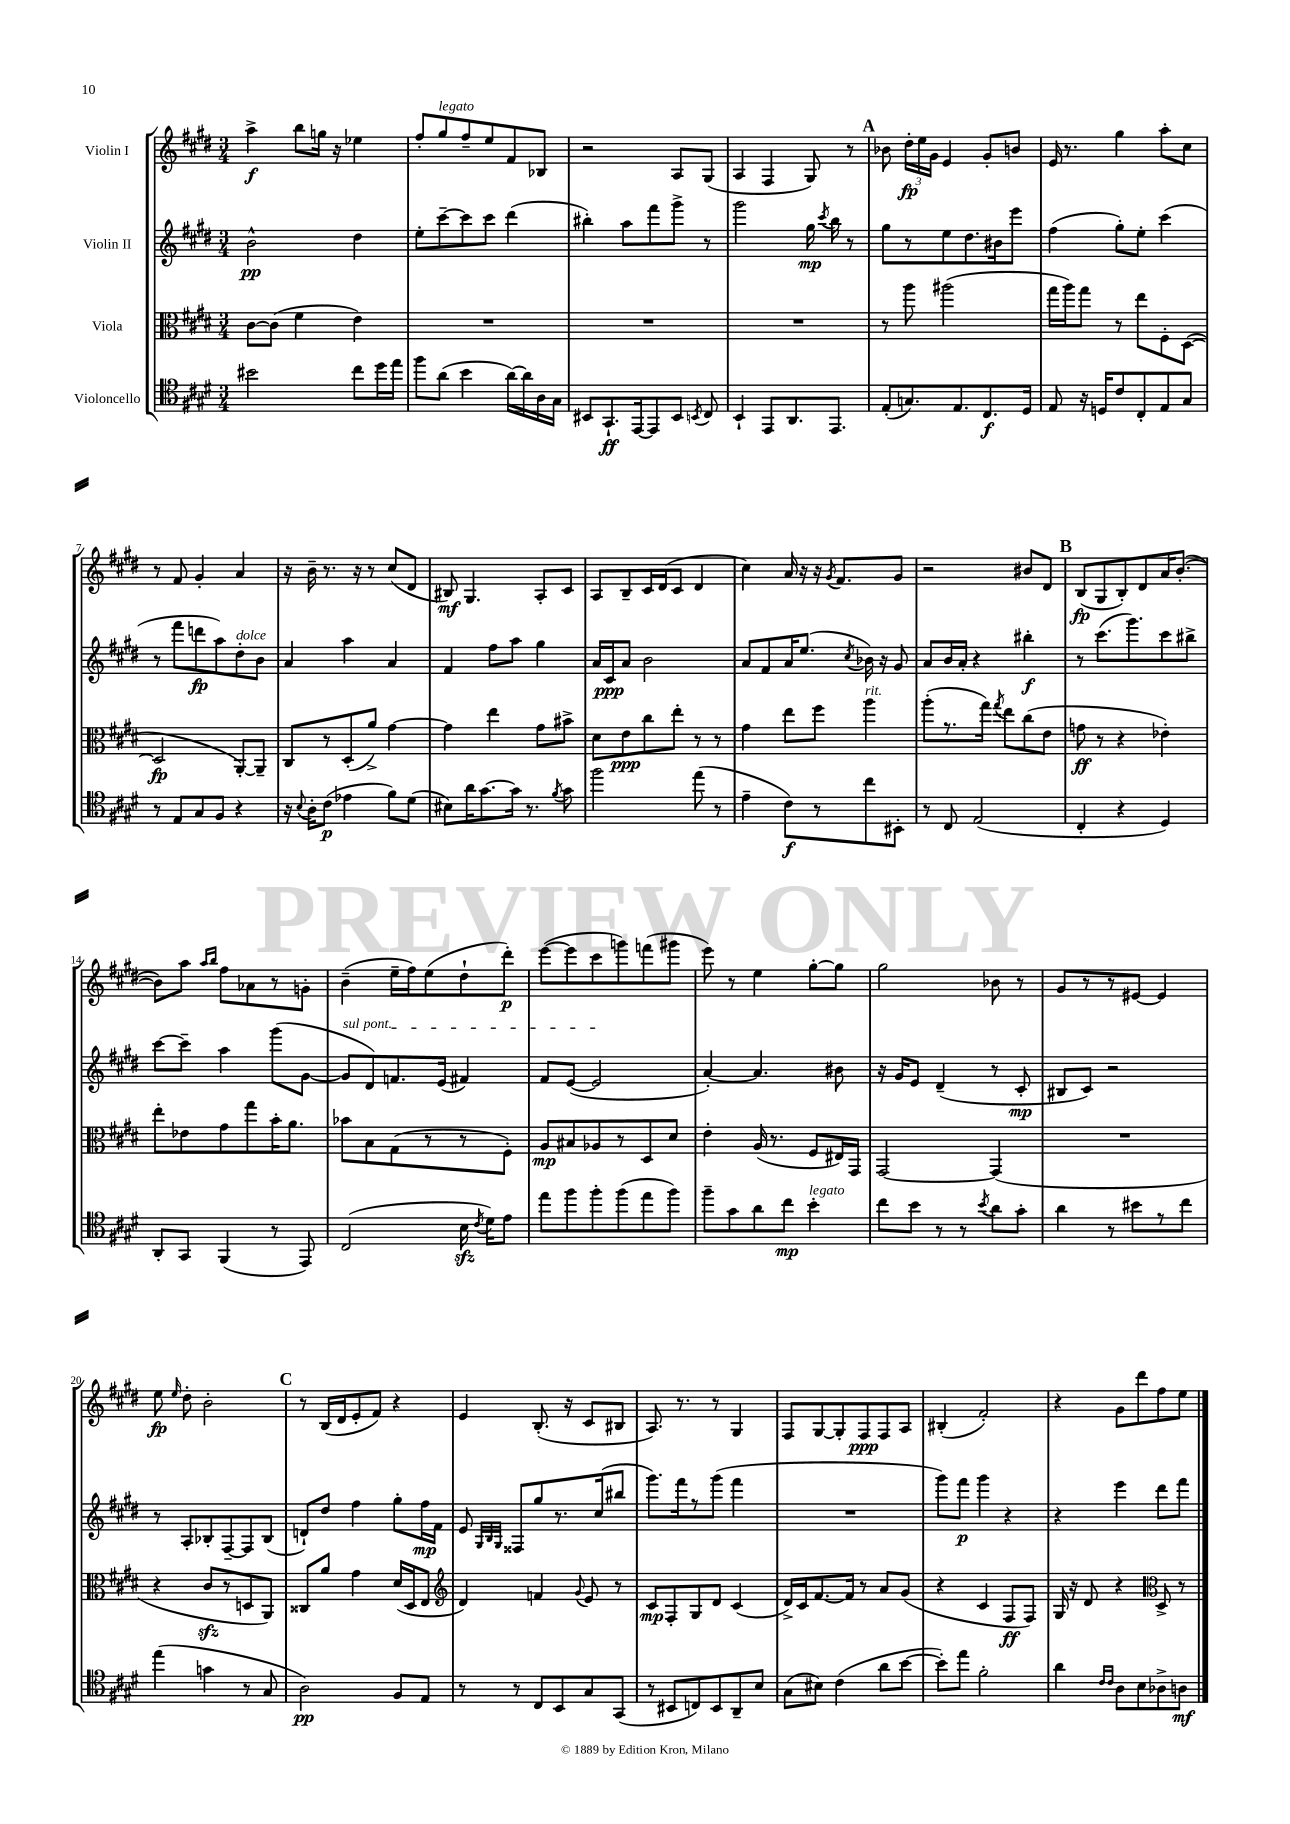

**kern	**dynam	**kern	**dynam	**kern	**dynam	**kern	**dynam
*part4	*part4	*part3	*part3	*part2	*part2	*part1	*part1
*staff4	*staff4	*staff3	*staff3	*staff2	*staff2	*staff1	*staff1
*I"Violoncello	*	*I"Viola	*	*I"Violin II	*	*I"Violin I	*
*clefC4	*	*clefC3	*	*clefG2	*	*clefG2	*
*k[f#c#g#d#]	*	*k[f#c#g#d#]	*	*k[f#c#g#d#]	*	*k[f#c#g#d#]	*
*M3/4	*	*M3/4	*	*M3/4	*	*M3/4	*
=1	=1	=1	=1	=1	=1	=1	=1
2b#X\	.	[8c#\L	.	2b^^\	pp	4aa^\	f
.	.	(8c#\J]	.	.	.	.	.
.	.	4f#\	.	.	.	8bb\L	.
.	.	.	.	.	.	16ggn\Jk	.
.	.	.	.	.	.	16r	.
8cc#\L	.	4e\)	.	4dd#\	.	4ee-X\	.
16dd#\L	.	.	.	.	.	.	.
16ee\JJ	.	.	.	.	.	.	.
=2	=2	=2	=2	=2	=2	=2	=2
8ff#\L	.	2.r	.	8ee'\L	.	8ff#'/L	.
!	!	!	!	!	!	!LO:TX:a:i:t=legato	!
(8a\J	.	.	.	[8ccc#~\	.	8gg#/	.
4b\	.	.	.	8ccc#\]	.	8ff#~/	.
.	.	.	.	8ccc#\J	.	8ee/	.
[16a\LL)	.	.	.	(4ddd#\	.	8f#/	.
16a\]	.	.	.	.	.	.	.
16A\	.	.	.	.	.	8B-X/J	.
16G#\JJ	.	.	.	.	.	.	.
=3	=3	=3	=3	=3	=3	=3	=3
8BB#X/L	.	2.r	.	4bb#X'\)	.	2r	.
8.GG#`/	ff	.	.	.	.	.	.
.	.	.	.	8aa\L	.	.	.
[16EE/k	.	.	.	.	.	.	.
8EE/]	.	.	.	8fff#\	.	.	.
8BB#/J	.	.	.	8ggg#^\J	.	8A/L	.
8qBBn/	.	.	.	.	.	.	.
8C#/	.	.	.	8r	.	(8G#/J	.
=4	=4	=4	=4	=4	=4	=4	=4
4BB`/	.	2.r	.	2ggg#\	.	4A/	.
8EE/L	.	.	.	.	.	4F#/	.
8.AA/	.	.	.	.	.	.	.
.	.	.	.	16gg#\	mp	8G#/)	.
.	.	.	.	8qccc#/	.	.	.
8.EE/J	.	.	.	16bb\	.	.	.
.	.	.	.	8r	.	8r	.
!!LO:REH:place=s1:t=A
=5	=5	=5	=5	=5	=5	=5	=5
(8E'/L	.	8r	.	8gg#\L	.	8b-X\	.
8.Gn/)	.	8aa\	.	8r	.	24dd#'\LL	fp
.	.	.	.	.	.	24ee\	.
.	.	.	.	.	.	24g#\JJ	.
.	.	(2aa#X\	.	8ee\	.	4e/	.
8.E/	.	.	.	.	.	.	.
.	.	.	.	8.dd#\	.	.	.
8.C#/	f	.	.	.	.	8g#'/L	.
.	.	.	.	16b#X\k	.	.	.
.	.	.	.	8eee\J	.	8bn/J	.
16D#/Jk	.	.	.	.	.	.	.
=6	=6	=6	=6	=6	=6	=6	=6
8E/	.	16gg#\LL	.	(4ff#\	.	16e/	.
.	.	16aa\J)	.	.	.	8.r	.
16r	.	8gg#\J	.	.	.	.	.
16Dn/KL	.	.	.	.	.	.	.
8c#/	.	8r	.	8gg#'\L)	.	4gg#\	.
8C#'/	.	8ee\L	.	8ee'\J	.	.	.
8E/	.	8F#'\	.	(4ccc#\	.	8aa'\L	.
8G#/J	.	([8D#\J	.	.	.	8cc#\J	.
!!LO:LB:g=z
=7	=7	=7	=7	=7	=7	=7	=7
8r	.	2D#/]	fp	8r	.	8r	.
8E/L	.	.	.	8fff#\L	.	8f#/	.
8G#/	.	.	.	8dddn\	fp	4g#'/	.
8F#/J	.	.	.	8aa\)	.	.	.
!	!	!	!	!LO:TX:a:i:t=dolce	!	!	!
4r	.	[8AA'/L)	.	8dd#'\	.	4a/	.
.	.	8AA~/J]	.	8b\J	.	.	.
=8	=8	=8	=8	=8	=8	=8	=8
16r	.	8C#/L	.	4a/	.	16r	.
8qqB/	.	.	.	.	.	.	.
16A'\KL	.	.	.	.	.	16b~\	.
(8c#\J	p	8r	.	.	.	8.r	.
4e-X\	.	(8D#'/	.	4aa\	.	.	.
.	.	.	.	.	.	16r	.
.	.	8a^/J)	.	.	.	8r	.
8f#\L)	.	[4g#\	.	4a/	.	(8cc#/L	.
(8d#\J	.	.	.	.	.	8d#/J	.
=9	=9	=9	=9	=9	=9	=9	=9
8B#X\L)	.	4g#\]	.	4f#/	.	8B#X/)	mf
16a\K	.	.	.	.	.	4.G#/	.
[8.g#\	.	.	.	.	.	.	.
.	.	4ee\	.	8ff#\L	.	.	.
16g#\Jk]	.	.	.	8aa\J	.	.	.
8.r	.	.	.	.	.	.	.
.	.	8g#\L	.	4gg#\	.	8A'/L	.
8qf#/	.	.	.	.	.	.	.
8g#\	.	8b#X^\J	.	.	.	8c#/J	.
=10	=10	=10	=10	=10	=10	=10	=10
2ff#\	.	8d#\L	.	16a/LL	.	8A/L	.
.	.	.	.	16c#/J	ppp	.	.
.	.	8e\	ppp	8a/J	.	8B~/	.
.	.	8cc#\	.	2b\	.	16c#/L	.
.	.	.	.	.	.	(16d#/J	.
.	.	8ee'\J	.	.	.	8c#/J	.
(8ee\	.	8r	.	.	.	4d#/	.
8r	.	8r	.	.	.	.	.
=11	=11	=11	=11	=11	=11	=11	=11
4e~\	.	4g#\	.	8a/L	.	4cc#\)	.
.	.	.	.	8f#/	.	.	.
8c#\L)	f	8ee\L	.	16a/K	.	16a/	.
.	.	.	.	(8.ee/J	.	16r	.
8r	.	8ff#\J	.	.	.	16r	.
.	.	.	.	.	.	8qg#/	.
.	.	.	.	.	.	8.f#/L	.
.	.	.	.	8qcc#/	.	.	.
!	!	!LO:TX:a:i:t=rit.	!	!	!	!	!
8cc#\	.	4aa\	.	16b-X\)	.	.	.
.	.	.	.	16r	.	.	.
8BB#X'\J	.	.	.	8g#/	.	8g#/J	.
=12	=12	=12	=12	=12	=12	=12	=12
8r	.	(8aa'\L	.	8a/L	.	2r	.
8C#/	.	8.r	.	16b/L	.	.	.
.	.	.	.	16a'/JJ	.	.	.
(2E/	.	.	.	4r	.	.	.
.	.	16gg#\Jk)	.	.	.	.	.
.	.	8qgg#/	.	.	.	.	.
.	.	8ee\L	.	.	.	.	.
.	.	(8cc#\	.	4bb#X'\	f	8b#X/L	.
.	.	8e\J	.	.	.	8d#/J	.
!!LO:REH:place=s1:t=B
=13	=13	=13	=13	=13	=13	=13	=13
4C#'/	.	8gn\	ff	8r	.	(8B/L	fp
.	.	8r	.	(8.ccc#\L	.	8G#/	.
4r	.	4r	.	.	.	8B'/)	.
.	.	.	.	8.ggg#\)	.	.	.
.	.	.	.	.	.	8d#/	.
4D#/)	.	4e-X'\)	.	8ccc#\	.	16a/K	.
.	.	.	.	.	.	([8.b'/J	.
.	.	.	.	8bb#X^\J	.	.	.
!!LO:LB:g=z
=14	=14	=14	=14	=14	=14	=14	=14
8AA'/L	.	8ee'\L	.	[8ccc#\L	.	8b\L])	.
8GG#/J	.	8e-X\	.	8ccc#~\J]	.	8aa\J	.
.	.	.	.	.	.	16qqaa/LL	.
.	.	.	.	.	.	16qqbb/JJ	.
(4FF#/	.	8g#\	.	4aa\	.	8ff#\L	.
.	.	8gg#\	.	.	.	8a-X\	.
8r	.	16b'\K	.	(8ggg#\L	.	8r	.
.	.	8.a\J	.	.	.	.	.
8EE/)	.	.	.	[8g#\J	.	8gn'\J	.
=15	=15	=15	=15	=15	=15	=15	=15
!	!	!	!	!LO:TX:a:i:t=sul pont.	!	!	!
(2C#/	.	8b-X\L	.	8g#/L]	.	(4b~\	.
.	.	8B\	.	8d#/)	.	.	.
.	.	(8G#\	.	8.fn/	.	16ee~\LL	.
.	.	.	.	.	.	16ff#\J)	.
.	.	8r	.	.	.	(8ee\	.
.	.	.	.	(16e/Jk	.	.	.
16Bzz\	.	8r	.	4f#X/)	.	8dd#`\	.
8qc#/	.	.	.	.	.	.	.
16d#\KL)	.	.	.	.	.	.	.
8e\J	.	8F#'\J)	.	.	.	8ddd#'\J)	p
=16	=16	=16	=16	=16	=16	=16	=16
8ee\L	.	8A/L	mp	8f#/L	.	([8eee\L	.
8ff#\	.	8B#X/	.	([8e/J	.	8eee\]	.
8ff#'\	.	8A-X/	.	2e/]	.	8ccc#\	.
(8ff#\	.	8r	.	.	.	8gggn\)	.
8ee\	.	8D#/	.	.	.	(8fffn\	.
8ff#\J)	.	8d#/J	.	.	.	8ggg#X\J	.
=17	=17	=17	=17	=17	=17	=17	=17
8ff#~\L	.	4e'\	.	[4a'/)	.	8eee\)	.
8g#\	.	.	.	.	.	8r	.
8a\	.	(16A/	.	4.a/]	.	4ee\	.
.	.	8.r	.	.	.	.	.
8cc#\J	mp	.	.	.	.	.	.
!LO:TX:a:i:t=legato	!	!	!	!	!	!	!
4b'\	.	8F#/L	.	.	.	[8gg#'\L	.
.	.	16E#X/L)	.	8b#X\	.	8gg#\J]	.
.	.	16GG#/JJ	.	.	.	.	.
=18	=18	=18	=18	=18	=18	=18	=18
8cc#\L	.	[2GG#/	.	16r	.	2gg#\	.
.	.	.	.	16g#/KL	.	.	.
8b\J	.	.	.	8e/J	.	.	.
8r	.	.	.	(4d#~/	.	.	.
8r	.	.	.	.	.	.	.
8qb/	.	.	.	.	.	.	.
8a\L	.	(4GG#/]	.	8r	.	8b-X\	.
8g#'\J	.	.	.	8c#'/	mp	8r	.
=19	=19	=19	=19	=19	=19	=19	=19
4a\	.	2.r	.	8B#X/L	.	8g#/L	.
.	.	.	.	8c#/J)	.	8r	.
8r	.	.	.	2r	.	8r	.
8b#X\L	.	.	.	.	.	[8e#X/J	.
8r	.	.	.	.	.	4e#/]	.
8cc#\J	.	.	.	.	.	.	.
!!LO:LB:g=z
=20	=20	=20	=20	=20	=20	=20	=20
(4ee\	.	4r	.	8r	.	8ee\	fp
.	.	.	.	.	.	16qqee/	.
.	.	.	.	8A'/L	.	8dd#'\	.
4gn\	.	8c#zz/L	.	8B-X'/	.	2b'\	.
.	.	8r	.	[8F#~/	.	.	.
8r	.	8Dn/	.	8F#/]	.	.	.
8G#/	.	8AA/J)	.	(8B-/J	.	.	.
!!LO:REH:place=s1:t=C
=21	=21	=21	=21	=21	=21	=21	=21
2A\)	pp	8C##X/L	.	8dn`/L)	.	8r	.
.	.	8a/J	.	8dd#/J	.	(16B/LL	.
.	.	.	.	.	.	16d#/J	.
.	.	4g#\	.	4ff#\	.	8e'/	.
.	.	.	.	.	.	8f#/J)	.
8F#/L	.	(16d#/LL	.	8gg#'\L	.	4r	.
.	.	16D#/J	.	.	.	.	.
8E/J	.	8E/J	.	16ff#\L	mp	.	.
.	.	.	.	16f#\JJ	.	.	.
=22	=22	=22	=22	=22	=22	=22	=22
*	*	*clefG2	*	*	*	*	*
8r	.	4d#/)	.	8e/	.	4e/	.
.	.	.	.	32qqG#/LLL	.	.	.
.	.	.	.	32qqB/	.	.	.
.	.	.	.	32qqG#/JJJ	.	.	.
8r	.	.	.	8F##X/L	.	.	.
8C#/L	.	4fn/	.	8gg#/	.	(8.B'/	.
8BB/	.	.	.	8.r	.	.	.
.	.	.	.	.	.	16r	.
.	.	8qqg#/	.	.	.	.	.
8G#/	.	8e/	.	.	.	8c#/L	.
.	.	.	.	(16cc#/k	.	.	.
(8GG#/J	.	8r	.	8bb#X/J	.	8B#X/J	.
=23	=23	=23	=23	=23	=23	=23	=23
8r	.	8c#/L	mp	8.ggg#\L)	.	8.A/)	.
8BB#X/L	.	8F#'/	.	.	.	.	.
.	.	.	.	16fff#\k	.	8.r	.
8Cn/)	.	8G#/	.	8r	.	.	.
8BB#/	.	8d#/J	.	(8ggg#\J	.	8r	.
8AA~/	.	(4c#/	.	4fff#\	.	4G#/	.
8B/J	.	.	.	.	.	.	.
=24	=24	=24	=24	=24	=24	=24	=24
(8G#\L	.	16d#^/LL)	.	2.r	.	8F#/L	.
.	.	16c#/J	.	.	.	.	.
8B#X\J)	.	[8.f#/	.	.	.	[8G#/	.
(4c#\	.	.	.	.	.	8G#'/]	.
.	.	16f#/Jk]	.	.	.	.	.
.	.	8r	.	.	.	8F#/	ppp
8a\L	.	8a/L	.	.	.	8F#/	.
[8b\J	.	(8g#/J	.	.	.	8A/J	.
=25	=25	=25	=25	=25	=25	=25	=25
8b'\L])	.	4r	.	8ggg#\L)	.	(4B#X'/	.
8ee\J	.	.	.	8fff#\J	p	.	.
2f#'\	.	4c#/	.	4ggg#\	.	2f#'/)	.
.	.	8F#/L	ff	4r	.	.	.
.	.	8F#/J)	.	.	.	.	.
=26	=26	=26	=26	=26	=26	=26	=26
4a\	.	16G#/	.	4r	.	4r	.
.	.	16r	.	.	.	.	.
.	.	8d#/	.	.	.	.	.
16qqc#/LL	.	.	.	.	.	.	.
16qqc#/JJ	.	.	.	.	.	.	.
8A\L	.	4r	.	4eee\	.	8g#\L	.
8B\	.	.	.	.	.	8ddd#\	.
*	*	*clefC3	*	*	*	*	*
8A-X^\	.	8D#^/	.	8ddd#\L	.	8ff#\	.
8An\J	mf	8r	.	8fff#\J	.	8ee\J	.
==	==	==	==	==	==	==	==
*-	*-	*-	*-	*-	*-	*-	*-
